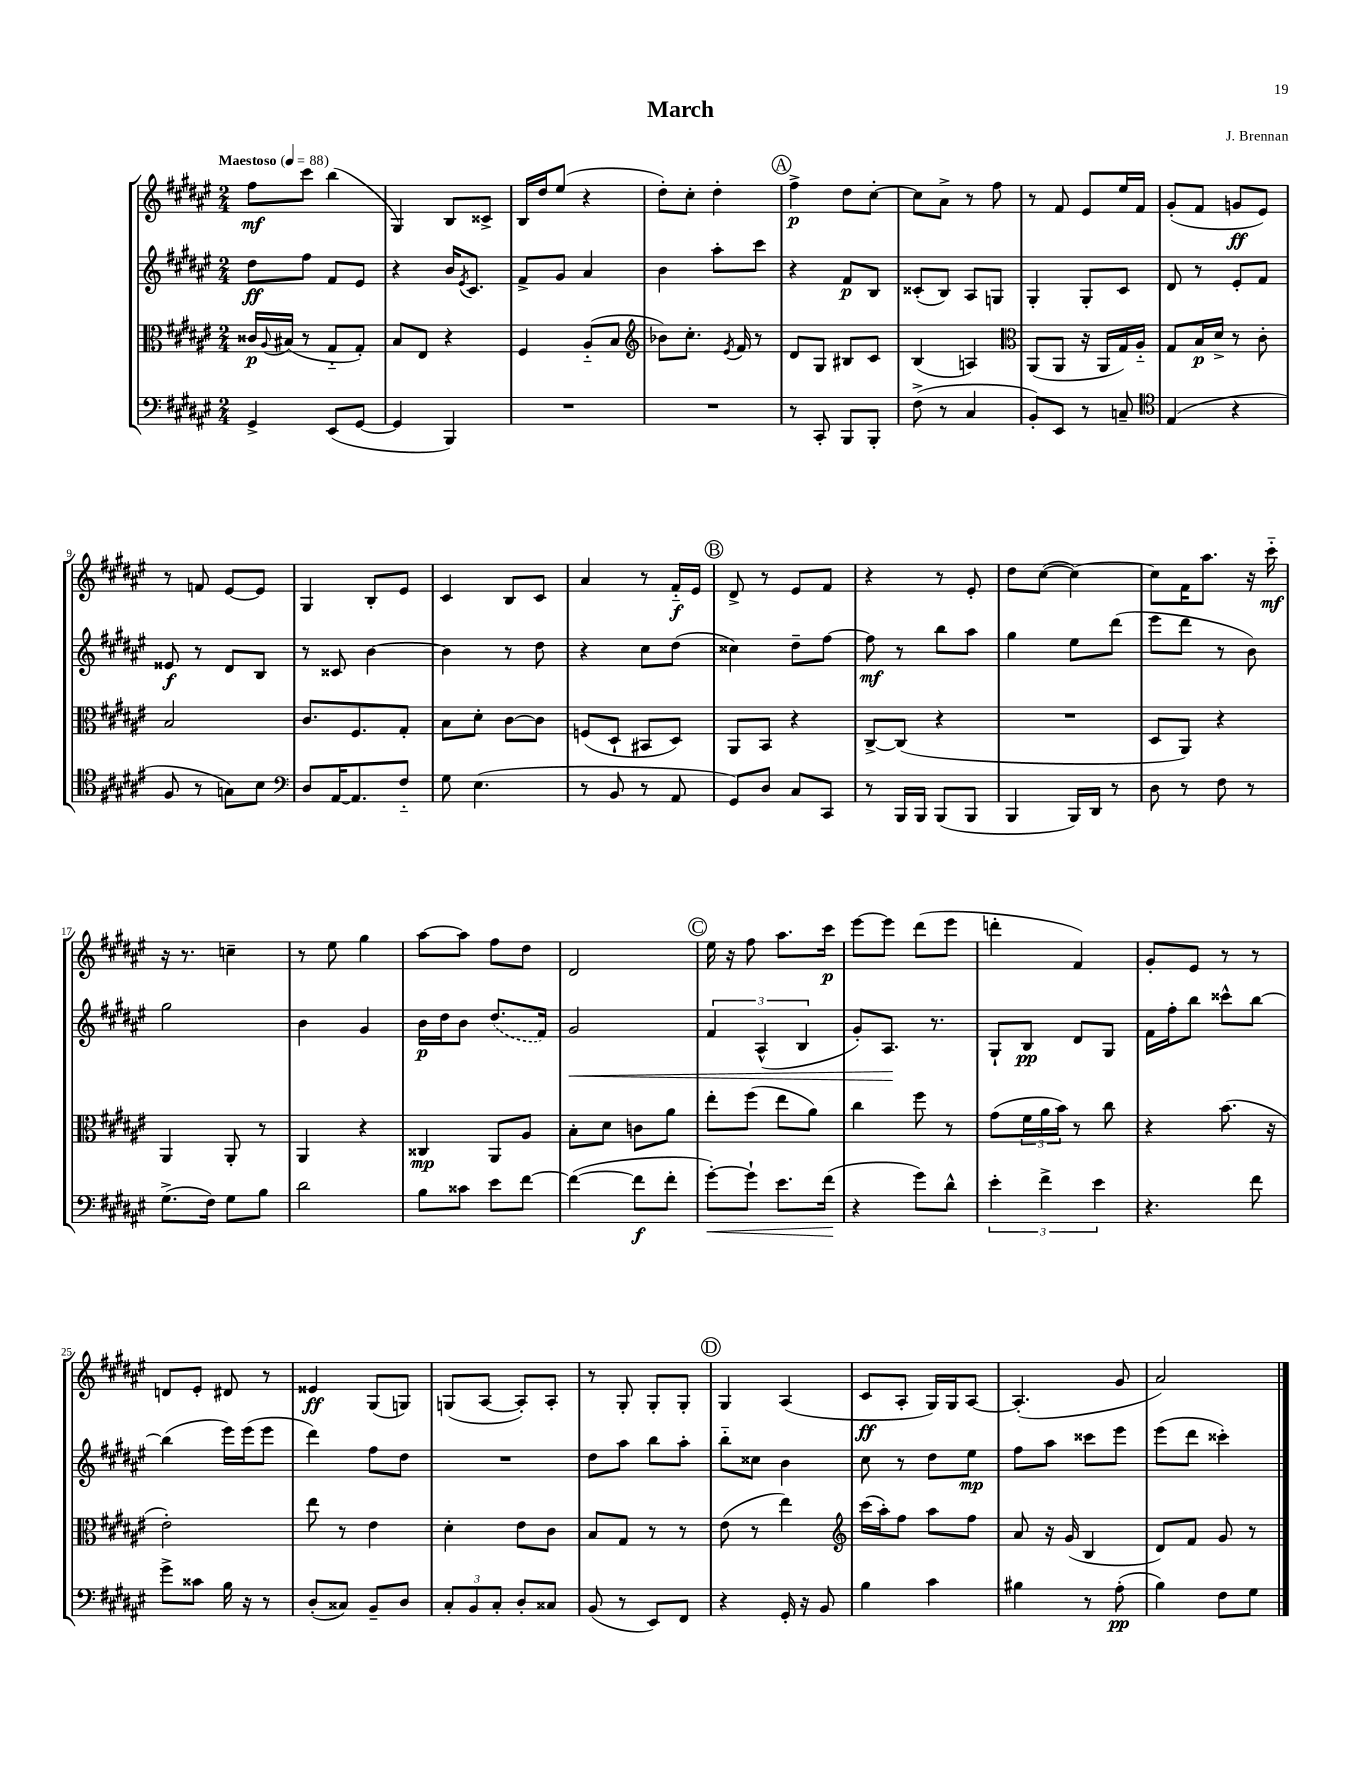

**kern	**kern	**kern	**kern
*staff4	*staff3	*staff2	*staff1
*clefF4	*clefC3	*clefG2	*clefG2
*k[f#c#g#d#a#e#]	*k[f#c#g#d#a#e#]	*k[f#c#g#d#a#e#]	*k[f#c#g#d#a#e#]
*M2/4	*M2/4	*M2/4	*M2/4
*MM88	*MM88	*MM88	*MM88
4GG#^/	16c##/LL	8dd#\L	8ff#\L
.	8qqA#/	.	.
.	(16B#/JJ	.	.
.	8r	8ff#\J	8ccc#\J
(8EE#/L	8G#'~/L	8f#/L	(4bb\
[8GG#/J	8G#'/J)	8e#/J	.
=	=	=	=
4GG#/]	8B/L	4r	4G#/)
.	8E#/J	.	.
4BBB/)	4r	16b/LK	8B/L
.	.	8qe#/	.
.	.	8.c#/J	.
.	.	.	8c##^/J
=	=	=	=
2r	4F#/	8f#^/L	16B/LL
.	.	.	16dd#/J
.	.	8g#/J	(8ee#/J
.	(8A#'~/L	4a#/	4r
.	8B/J	.	.
=	=	=	=
*	*clefG2	*	*
2r	8b-\L)	4b\	8dd#'\L)
.	8.cc#'\J	.	8cc#'\J
.	.	8aa#'\L	4dd#'\
.	8qe#/	.	.
.	16f#/	.	.
.	8r	8ccc#\J	.
=	=	=	=
8r	8d#/L	4r	4ff#^\
8CC#'/	8G#/J	.	.
8BBB/L	8B#/L	8f#/L	8dd#\L
8BBB'/J	8c#/J	8B/J	[8cc#'\J
=	=	=	=
(8F#^\	(4B/	(8c##'/L	8cc#\]L
8r	.	8B/J)	8a#^\J
4C#/	4A/)	8A#/L	8r
.	.	8G/J	8ff#\
=	=	=	=
*	*clefC3	*	*
8BB'/L)	(8AA#/L	4G#'/	8r
8EE#/J	8AA#/J	.	8f#/
8r	16r	8G#'/L	8e#/L
.	16AA#/LL	.	.
8C~/	16G#/)	8c#/J	16ee#/L
.	16A#'~/JJ	.	16f#/JJ
=	=	=	=
*clefC4	*	*	*
(4E#/	8G#/L	8d#/	(8g#'/L
.	16B/L	8r	8f#/J
.	16d#^/JJ	.	.
4r	8r	8e#'/L	8g/L
.	8c#'\	8f#/J	8e#/J)
=	=	=	=
8F#/	2B/	8e##/	8r
8r	.	8r	8f/
8G\L)	.	8d#/L	[8e#/L
8B\J	.	8B/J	8e#/]J
=	=	=	=
*clefF4	*	*	*
8D#/L	8.c#/L	8r	4G#/
[16AA#/K	.	8c##/	.
8.AA#/]	8.F#/	.	.
.	.	[4b\	8B'/L
8F#'~/J	8G#'/J	.	8e#/J
=	=	=	=
8G#\	8B\L	4b\]	4c#/
(4.E#\	8d#'\J	.	.
.	[8c#\L	8r	8B/L
.	8c#\]J	8dd#\	8c#/J
=	=	=	=
8r	(8F/L	4r	4a#/
8BB/	8D#`/J	.	.
8r	8BB#/L	8cc#\L	8r
8AA#/	8D#/J)	(8dd#\J	16f#'~/LL
.	.	.	16e#/JJ
=	=	=	=
8GG#/L)	8AA#/L	4cc##\)	8d#^/
8D#/J	8BB/J	.	8r
8C#/L	4r	8dd#~\L	8e#/L
8CC#/J	.	[8ff#\J	8f#/J
=	=	=	=
8r	[8C#^/L	8ff#\]	4r
16BBB/LL	(8C#/]J	8r	.
16BBB/JJ	.	.	.
(8BBB/L	4r	8bb\L	8r
8BBB/J	.	8aa#\J	8e#'/
=	=	=	=
4BBB/	2r	4gg#\	8dd#\L
.	.	.	([8cc#\J
16BBB/LL)	.	8ee#\L	4cc#\_)
16DD#/JJ	.	.	.
8r	.	(8ddd#\J	.
=	=	=	=
8D#\	8D#/L	8eee#\L	8cc#\]L
8r	8AA#/J)	8ddd#\J	16f#\K
.	.	.	8.aa#\J
8F#\	4r	8r	.
8r	.	8b\)	16r
.	.	.	16ccc#'~\
=	=	=	=
(8.G#^\L	4AA#/	2gg#\	16r
.	.	.	8.r
16F#\Jk)	.	.	.
8G#\L	8AA#'/	.	4cc~\
8B\J	8r	.	.
=	=	=	=
2d#\	4AA#/	4b\	8r
.	.	.	8ee#\
.	4r	4g#/	4gg#\
=	=	=	=
8B\L	4C##/	16b\LL	[8aa#\L
.	.	16dd#\J	.
8c##\J	.	8b\J	8aa#\]J
8e#\L	8AA#/L	(8.dd#/L	8ff#\L
[8f#\J	8A#/J	.	8dd#\J
.	.	16f#/Jk)	.
=	=	=	=
(4f#\_	8B'\L	2g#/	2d#/
.	8d#\J	.	.
8f#\]L	8c\L	.	.
8f#'\J	8a#\J	.	.
=	=	=	=
[8g#'\L)	8ee#'\L	6f#/	16ee#\
.	.	.	16r
8g#`\]J	(8ff#\J	.	8ff#\
.	.	(6A#^^/	.
8.e#\L	8ee#\L	.	8.aa#\L
.	.	6B/	.
.	8a#\J)	.	.
(16f#\Jk	.	.	16ccc#\Jk
=	=	=	=
4r	4cc#\	8g#'/L)	[8eee#\L
.	.	8.A#/J	8eee#\]J
8g#\L)	8ff#\	.	(8ddd#\L
.	.	8.r	.
8d#^^\J	8r	.	8eee#\J
=	=	=	=
6e#'\	(8g#\L	8G#`/L	4ddd'\
.	24f#\L	8B/J	.
6f#^\	24a#\	.	.
.	24b\JJ)	.	.
.	8r	8d#/L	4f#/)
6e#\	.	.	.
.	8cc#\	8G#/J	.
=	=	=	=
4.r	4r	16f#\LL	8g#'/L
.	.	16ff#'\J	.
.	.	8bb\J	8e#/J
.	(8.b\	8ccc##^^\L	8r
8f#\	.	[8bb\J	8r
.	16r	.	.
=	=	=	=
8g#^\L	2e#'\)	(4bb\]	8d/L
8c##\J	.	.	8e#'/J
16B\	.	16eee#\LL)	8d#/
16r	.	(16eee#\J	.
8r	.	8eee#\J	8r
=	=	=	=
(8D#'/L	8ee#\	4ddd#\)	4e##/
8C##/J)	8r	.	.
8BB~/L	4e#\	8ff#\L	(8G#/L
8D#/J	.	8dd#\J	8G/J)
=	=	=	=
12C#'/L	4d#'\	2r	(8G/L
12BB/	.	.	.
.	.	.	[8A#/J
12C#'/J	.	.	.
8D#'/L	8e#\L	.	8A#'/]L)
8C##/J	8c#\J	.	8A#'/J
=	=	=	=
(8BB/	8B/L	8dd#\L	8r
8r	8G#/J	8aa#\J	8G#'/
8EE#/L)	8r	8bb\L	8G#'/L
8FF#/J	8r	8aa#'\J	8G#'/J
=	=	=	=
4r	(8e#\	8bb'~\L	4G#/
.	8r	8cc##\J	.
16GG#'/	4ee#\)	4b\	(4A#/
16r	.	.	.
8BB/	.	.	.
=	=	=	=
*	*clefG2	*	*
4B\	(16ccc#\LL	8cc#\	8c#/L
.	16aa#'\J)	.	.
.	8ff#\J	8r	8A#'/J
4c#\	8aa#\L	8dd#\L	16G#/LL)
.	.	.	16G#/J
.	8ff#\J	8ee#\J	[8A#/J
=	=	=	=
4B#\	8a#/	8ff#\L	(4.A#'/]
.	16r	8aa#\J	.
.	(16g#/	.	.
8r	4B/	8ccc##\L	.
(8A#'\	.	8eee#\J	8g#/
=	=	=	=
4B\)	8d#/L)	(8eee#\L	2a#/)
.	8f#/J	8ddd#\J	.
8F#\L	8g#/	4ccc##'\)	.
8G#\J	8r	.	.
==	==	==	==
*-	*-	*-	*-
